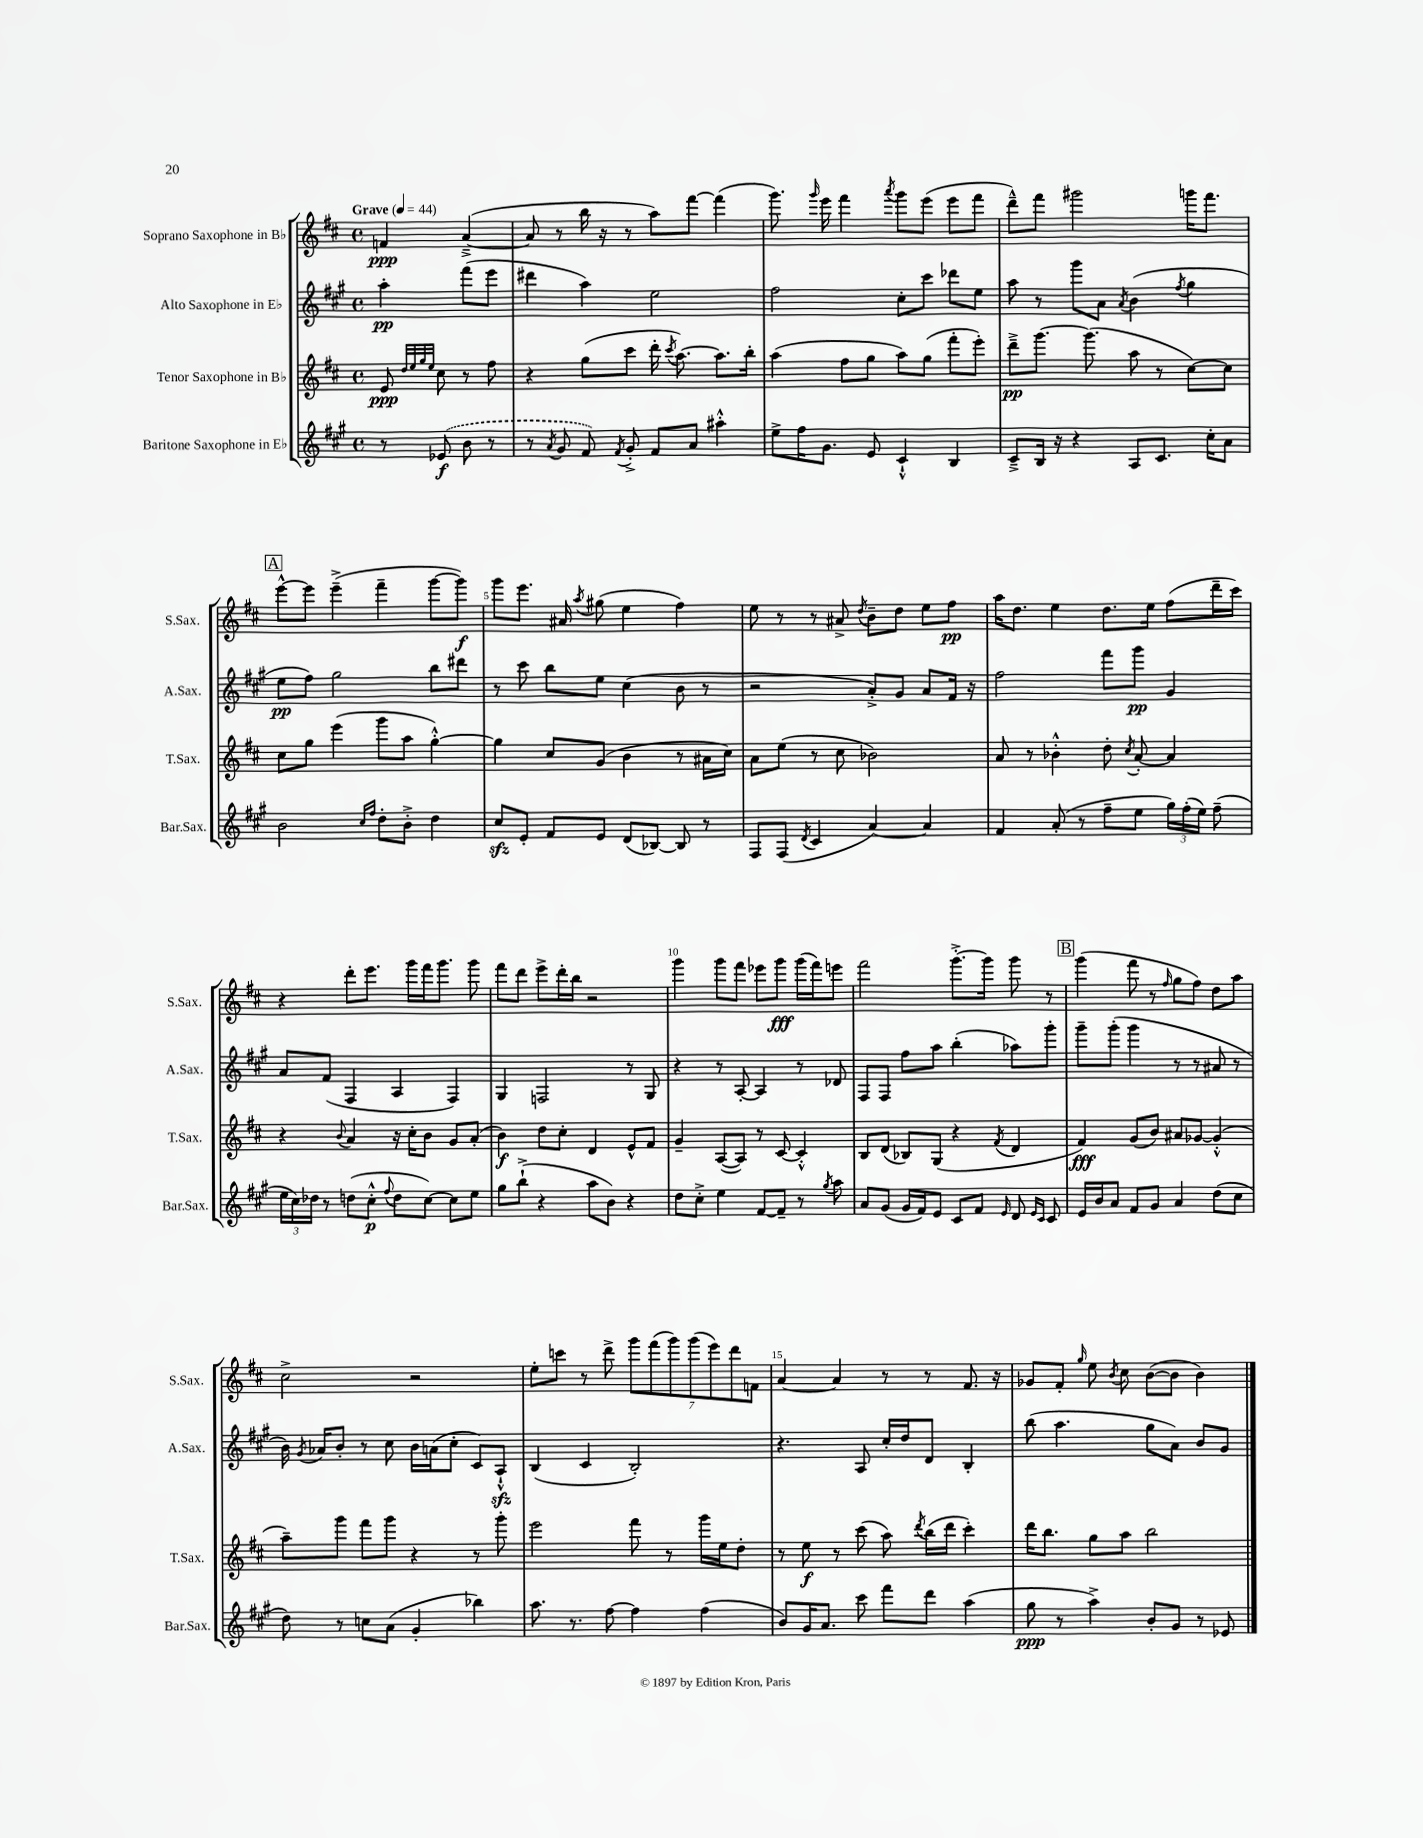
<<
\new StaffGroup <<
\new Staff = "s0" \with { instrumentName = "Soprano Saxophone in Bb" shortInstrumentName = "S.Sax." } {
    \clef treble \key d \major \defaultTimeSignature \time 4/4 \partial 2 \tempo "Grave" 4 = 44
    \autoBeamOff f'4\ppp a'4~--->( |
    a'8 r8 b''16 r16 r8 a''8[) fis'''8]~ fis'''4( |
    g'''8.) \grace { g'''16 } e'''16 fis'''4 \acciaccatura { a'''8 } g'''8[ e'''8]( e'''8[ fis'''8] |
    d'''8[---^) fis'''8] gis'''2 g'''16[ fis'''8.] |
    \mark \markup { \box "A" } e'''8[~-^ e'''8] e'''4--->( fis'''4-- g'''8[~ g'''8]\f) |
    g'''8[ e'''8.] ais'16 \acciaccatura { a''8 } gis''8( e''4 fis''4) |
    e''8 r8 r8 ais'8-> \acciaccatura { d''8 } b'8[-- d''8] e''8[ fis''8]\pp |
    a''16[ d''8.] e''4 d''8.[ e''16] fis''8[( d'''16-- cis'''16]) |
    r4 d'''8[-. e'''8.] g'''16[ fis'''16 g'''8.] g'''8 |
    fis'''8[ d'''8] e'''8[-> d'''16-. b''16] r2 |
    g'''4 g'''8[ fis'''8] ees'''8[ g'''8]\fff g'''16[( fis'''16) e'''8] |
    fis'''2 g'''8.[~-.-> g'''16] g'''8 r8 |
    \mark \markup { \box "B" } g'''4( fis'''8 r8 \grace { fis''16 } g''8[ fis''8]) d''8[ a''8] |
    cis''2-> r2 |
    e''8[-. c'''8] r8 d'''8-> \tuplet 7/4 { g'''8[ fis'''8( g'''8) g'''8( e'''8) d'''8 f'8] } |
    a'4~ a'4 r8 r8 fis'8. r16 |
    ges'8[ fis'8]-. \grace { g''16 } e''8 \acciaccatura { b'8 } cis''8 b'8[~( b'8] b'4) \bar "|." |
}
\new Staff = "s1" \with { instrumentName = "Alto Saxophone in Eb" shortInstrumentName = "A.Sax." } {
    \clef treble \key a \major \defaultTimeSignature \time 4/4 \partial 2
    \autoBeamOff a''4-.\pp fis'''8[( e'''8] |
    dis'''4 a''4) e''2 |
    fis''2 cis''8[-. cis'''8] des'''8[ e''8] |
    a''8 r8 gis'''8[ a'8] \acciaccatura { a'8 } b'4( \acciaccatura { fis''8 } gis''4 |
    \mark \markup { \box "A" } e''8[\pp fis''8]) gis''2 b''8[ dis'''8] |
    r8 cis'''8 b''8[ e''8] cis''4( b'8 r8 |
    r2 a'8[-.->) gis'8] a'8[ fis'16] r16 |
    fis''2 fis'''8[ gis'''8]\pp gis'4 |
    a'8[ fis'8]( fis4 a4 fis4) |
    gis4 f2 r8 gis8 |
    r4 r8 a8~-. a4 r8 des'8 |
    fis8[ fis8] fis''8[ a''8] b''4-.( aes''8[) gis'''8]-. |
    \mark \markup { \box "B" } gis'''8[-- gis'''8]-.( gis'''4 r8 r8 ais'8 r8 |
    b'16) \acciaccatura { gis'8 } aes'16[ b'8]-. r8 cis''8 b'16[ a'16( cis''8]-. cis'8[) a8]-!-^\sfz |
    b4( cis'4 b2-.) |
    r4. a8 cis''16[-. d''16 d'8] b4-. |
    b''8( a''4. gis''8[ a'8]) b'8[ gis'8] \bar "|." |
}
\new Staff = "s2" \with { instrumentName = "Tenor Saxophone in Bb" shortInstrumentName = "T.Sax." } {
    \clef treble \key d \major \defaultTimeSignature \time 4/4 \partial 2
    \autoBeamOff e'8\ppp \grace { d''32[ e''32 g''32 e''32] } cis''8 r8 fis''8 |
    r4 g''8[( cis'''8] d'''16-. \acciaccatura { cis'''8 } a''8.~) a''8.[ b''16]-. |
    a''4( fis''8[ g''8] a''8[) g''8]( fis'''8[-. e'''8]-.) |
    d'''8[--->\pp g'''8.]~ g'''8.( a''8 r8 cis''8[~) cis''8] |
    \mark \markup { \box "A" } cis''8[ g''8] e'''4( g'''8[ a''8] g''4~-.-^) |
    g''4 cis''8[ g'8]( b'4 r8 ais'16[ cis''16]) |
    a'8[ e''8]( r8 cis''8 bes'2) |
    a'8 r8 bes'4-.-^ d''8-. \acciaccatura { cis''8 } a'8~-. a'4 |
    r4 \appoggiatura { b'8 } a'4 r16 cis''16[-. b'8] g'8[ a'8]-.( |
    b'4\f) d''8[ cis''8]-. d'4 e'8[-^ fis'8] |
    g'4-- a8[~( a8]) r8 cis'8~ cis'4-.-^ |
    b8[ d'8]( bes8[) g8]( r4 \acciaccatura { fis'8 } d'4 |
    \mark \markup { \box "B" } fis'4\fff) g'8[( b'8]) ais'8[ ges'8]~ ges'4-.-^( |
    a''8[--) g'''8] fis'''8[ g'''8] r4 r8 g'''8-. |
    e'''2 fis'''8 r8 g'''16[ e''16 d''8]-. |
    r8 e''8\f r8 cis'''8( a''8) \acciaccatura { d'''8 } b''16[( d'''16] cis'''4-.) |
    d'''16[ b''8.] g''8[ a''8] b''2 \bar "|." |
}
\new Staff = "s3" \with { instrumentName = "Baritone Saxophone in Eb" shortInstrumentName = "Bar.Sax." } {
    \clef treble \key a \major \defaultTimeSignature \time 4/4 \partial 2
    \autoBeamOff r8 \once \slurDashed ees'8\f( b'8 r8 |
    r8 \acciaccatura { a'8 } gis'8 fis'8) \acciaccatura { fis'8 } gis'8-.-> fis'8[ a'8] ais''4-.-^ |
    e''8[-> fis''16 gis'8.] e'8 cis'4-!-^ b4 |
    cis'8[---> b16] r16 r4 a8[ cis'8.] cis''16[-. a'8] |
    \mark \markup { \box "A" } b'2 \grace { cis''16[ fis''16] } d''8[-. b'8]-.-> d''4 |
    cis''8[\sfz e'8]-. fis'8[ e'8] d'8[( bes8]~) bes8 r8 |
    fis8[ fis8]( \acciaccatura { d'8 } cis'4 a'4~) a'4 |
    fis'4 a'8-.( r8 fis''8[-- e''8] \tuplet 3/2 { gis''16[) fis''16-.( e''16]) } fis''8--( |
    \tuplet 3/2 { e''16[ cis''16) des''16] } r8 d''8[( cis''8]-.-^\p \appoggiatura { fis''8 } d''8[ cis''8]~) cis''8[ e''8] |
    gis''8[ b''8]-!->( r4 a''8[ b'8]) r4 |
    d''8[ cis''8]-.-> e''4 fis'8[~ fis'8]-- r8 \acciaccatura { gis''8 } a''8 |
    a'8[ gis'8]( gis'16[ fis'16) e'8] cis'8[ fis'8] \grace { e'16 } d'8 \grace { e'16[ cis'16] } cis'8 |
    \mark \markup { \box "B" } e'16[ b'16 a'8] fis'8[ gis'8] a'4 d''8[( cis''8] |
    d''8) r8 c''8[ a'8]( gis'4-. bes''4) |
    a''8. r8. fis''8~ fis''4 fis''4( |
    b'8[) gis'16 a'8.] cis'''8 fis'''8[ d'''8] a''4( |
    gis''8\ppp r8 a''4->) b'8[-. gis'8] r8 ees'8 \bar "|." |
}
>>
>>
\layout { \context { \Score \override BarNumber.break-visibility = ##(#f #t #t) barNumberVisibility = #(every-nth-bar-number-visible 5) } }
